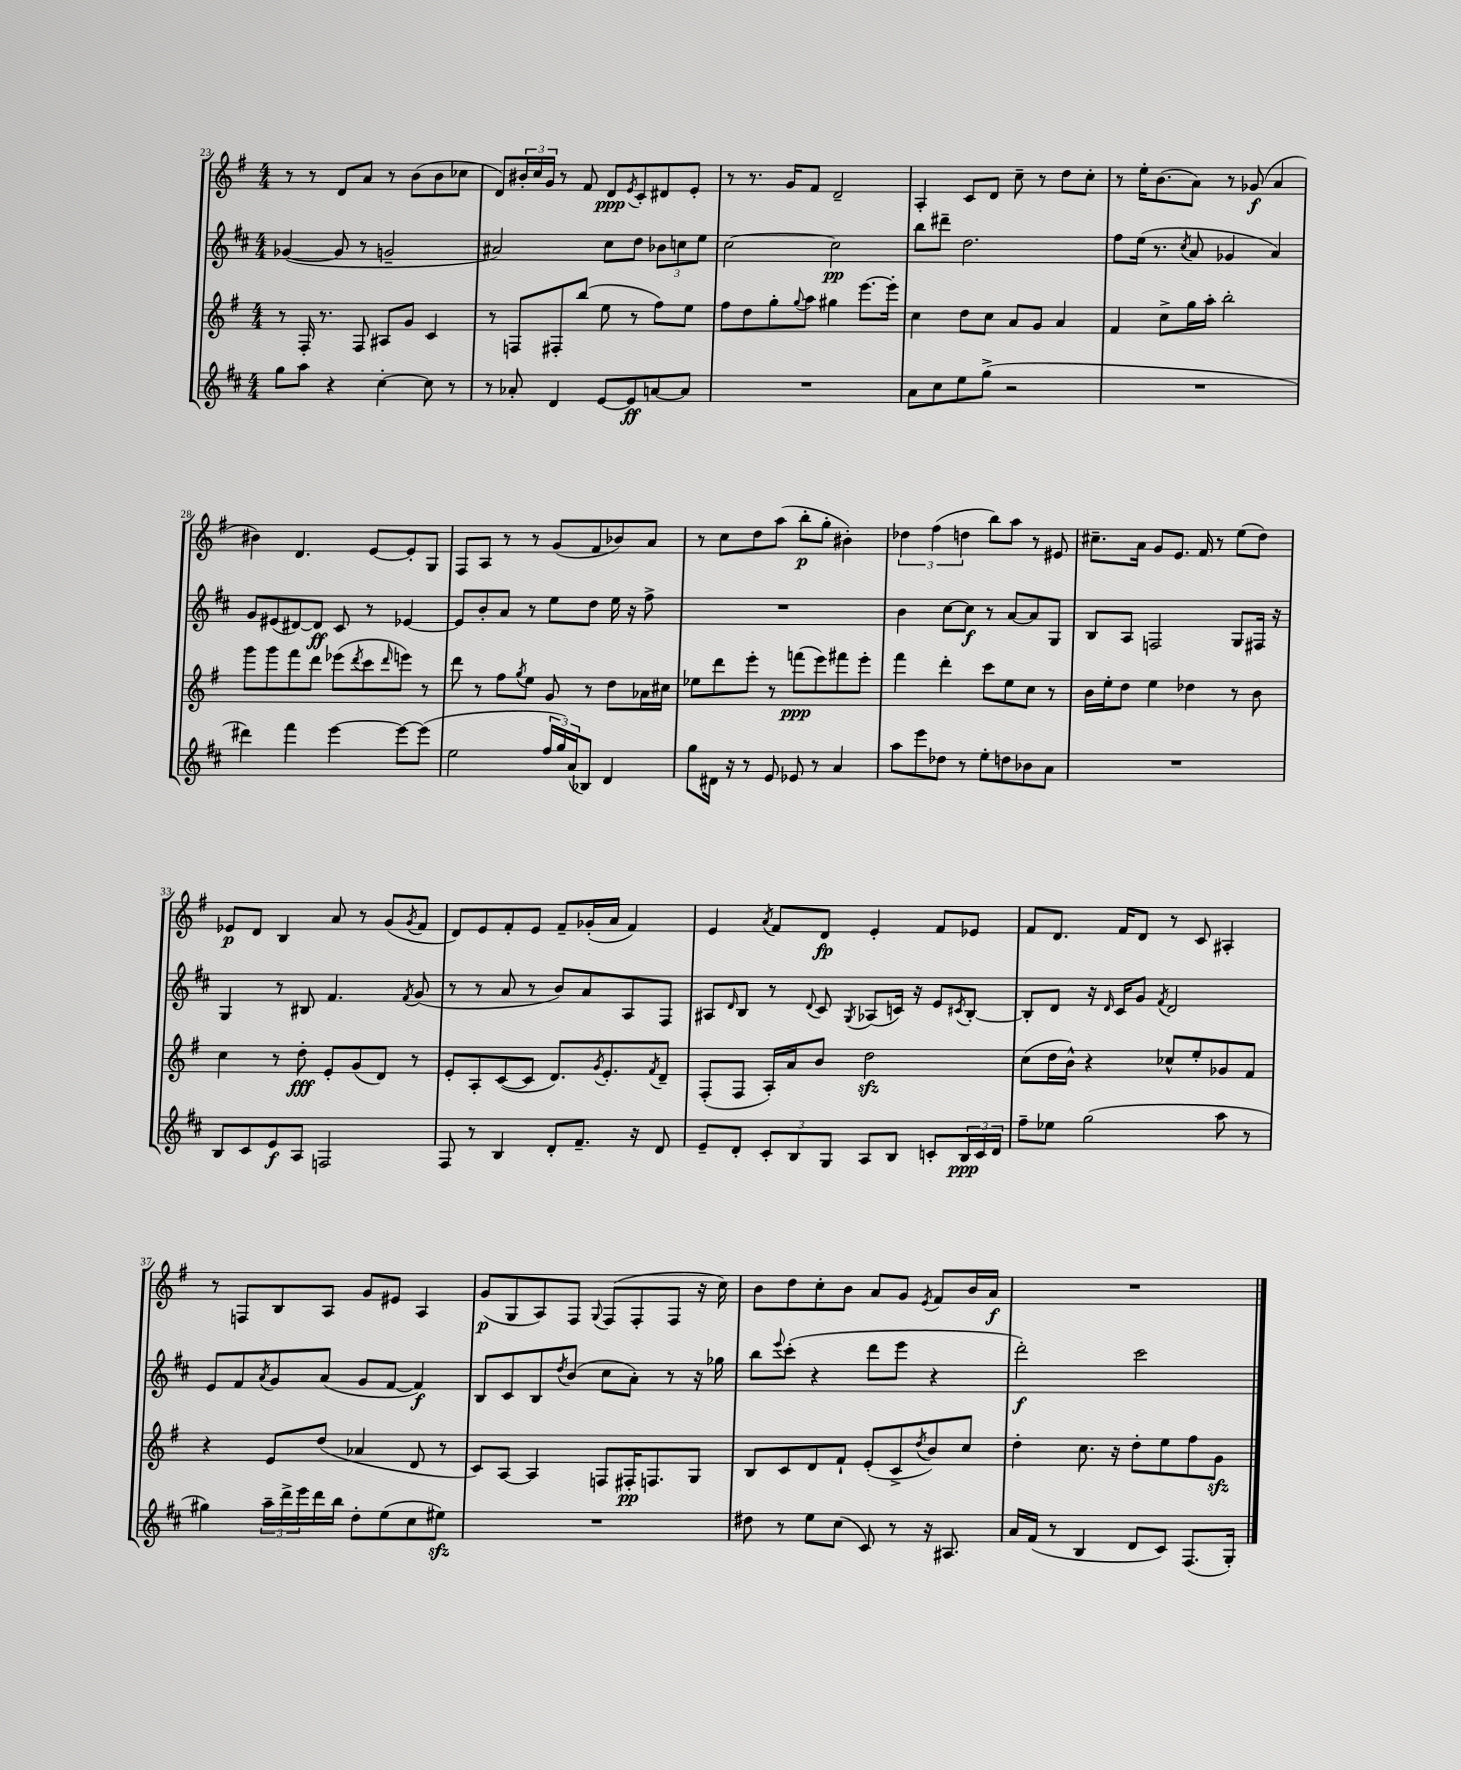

**kern	**dynam	**kern	**dynam	**kern	**dynam	**kern	**dynam
*part4	*part4	*part3	*part3	*part2	*part2	*part1	*part1
*staff4	*staff4	*staff3	*staff3	*staff2	*staff2	*staff1	*staff1
*clefG2	*	*clefG2	*	*clefG2	*	*clefG2	*
*k[f#c#]	*	*k[f#]	*	*k[f#c#]	*	*k[f#]	*
*M4/4	*	*M4/4	*	*M4/4	*	*M4/4	*
=23	=23	=23	=23	=23	=23	=23	=23
8gg\L	.	8r	.	([4g-X/	.	8r	.
8aa\J	.	16F#'/	.	.	.	8r	.
.	.	8.r	.	.	.	.	.
4r	.	.	.	8g-/]	.	8d/L	.
.	.	8F#/	.	8r	.	8a/J	.
[4cc#'\	.	8A#X/L	.	2gn~/	.	8r	.
.	.	8g/J	.	.	.	(8b\L	.
8cc#\]	.	4c/	.	.	.	8b\	.
8r	.	.	.	.	.	8cc-X\J	.
=24	=24	=24	=24	=24	=24	=24	=24
8r	.	8r	.	2a#X/)	.	8d/L)	.
8a-X'/	.	8Fn/L	.	.	.	24b#X'/L	.
.	.	.	.	.	.	24cc/	.
.	.	.	.	.	.	24g/JJ	.
4d/	.	8F#X'/	.	.	.	8r	.
.	.	(8bb/J	.	.	.	8f#/	.
[8e/L	.	8ee\	.	8cc#\L	.	8d/L	ppp
.	.	.	.	.	.	8qe/	.
8e/]	ff	8r	.	8dd\J	.	8c'/	.
[8an/	.	8ff#\L)	.	12b-X\L	.	8d#X/	.
.	.	.	.	12ccn\	.	.	.
8a/J]	.	8ee\J	.	.	.	8e'/J	.
.	.	.	.	12ee\J	.	.	.
=25	=25	=25	=25	=25	=25	=25	=25
1r	.	8ff#\L	.	[2cc#\	.	8r	.
.	.	8dd\	.	.	.	8.r	.
.	.	8gg'\	.	.	.	.	.
.	.	.	.	.	.	16g/KL	.
.	.	8qqgg/	.	.	.	.	.
.	.	8aa\J	.	.	.	8f#/J	.
.	.	4gg#X\	.	2cc#\]	pp	2d~/	.
.	.	[8.eee\L	.	.	.	.	.
.	.	16eee'\Jk]	.	.	.	.	.
=26	=26	=26	=26	=26	=26	=26	=26
8a\L	.	4cc\	.	8bb\L	.	4A'/	.
8cc#\	.	.	.	8ddd#X~\J	.	.	.
8ee\	.	8dd\L	.	2.dd\	.	8c/L	.
(8gg^\J	.	8cc\J	.	.	.	8d/J	.
2r	.	8a/L	.	.	.	8cc~\	.
.	.	8g/J	.	.	.	8r	.
.	.	4a/	.	.	.	8dd\L	.
.	.	.	.	.	.	8cc'\J	.
=27	=27	=27	=27	=27	=27	=27	=27
1r	.	4f#/	.	8ff#\L	.	8r	.
.	.	.	.	(16ee\Jk	.	16ee'\KL	.
.	.	.	.	8.r	.	(8.b\	.
.	.	8cc^\L	.	.	.	.	.
.	.	.	.	8qcc#/	.	.	.
.	.	16gg\L	.	8a/	.	8a\J)	.
.	.	16aa'\JJ	.	.	.	.	.
.	.	2bb'\	.	4g-X/	.	8r	.
.	.	.	.	.	.	(8g-X/	f
.	.	.	.	4a/)	.	4a/	.
!!LO:LB:g=z
=28	=28	=28	=28	=28	=28	=28	=28
4ddd#X\)	.	8ggg\L	.	8g/L	.	4b#X\)	.
.	.	8ggg\	.	(8e#X/	.	.	.
4fff#\	.	8fff#\	.	[8d#X/)	.	4.d/	.
.	.	8ddd\J	.	8d#/J]	ff	.	.
[4eee\	.	(8eee-X\L	.	8c#/	.	.	.
.	.	8qddd/	.	.	.	.	.
.	.	8ccc\	.	8r	.	[8e/L	.
.	.	16qqddd/	.	.	.	.	.
8eee\L_	.	8eeen\J)	.	[4e-X/	.	8e'/]	.
(8eee\J]	.	8r	.	.	.	8G/J	.
=29	=29	=29	=29	=29	=29	=29	=29
2ee\	.	8ddd\	.	8e-/L]	.	8F#/L	.
.	.	8r	.	8b'/	.	8A/J	.
.	.	8ff#\L	.	8a/J	.	8r	.
.	.	8qgg/	.	.	.	.	.
.	.	8ee\J	.	8r	.	8r	.
24ff#/LL	.	8g/	.	8ee\L	.	(8g/L	.
24gg/)	.	.	.	.	.	.	.
(24a/J	.	.	.	.	.	.	.
8B-X/J)	.	8r	.	8dd\J	.	8f#/	.
4d/	.	8dd\L	.	16ee\	.	8b-X/)	.
.	.	.	.	16r	.	.	.
.	.	16a-X\L	.	8ff#^\	.	8a/J	.
.	.	16cc#X\JJ	.	.	.	.	.
=30	=30	=30	=30	=30	=30	=30	=30
8gg\L	.	8ee-X\L	.	1r	.	8r	.
16d#X\Jk	.	8ddd\	.	.	.	8cc\L	.
16r	.	.	.	.	.	.	.
8r	.	8eee'\J	.	.	.	8dd\	.
8e/	.	8r	.	.	.	(8aa\J	.
8e-X/	.	(8fffn\L	ppp	.	.	8bb'\L	p
8r	.	8eee\)	.	.	.	8gg'\J	.
4a/	.	8fff#X\	.	.	.	4b#X'\)	.
.	.	8eee'\J	.	.	.	.	.
=31	=31	=31	=31	=31	=31	=31	=31
8aa\L	.	4fff#\	.	4b\	.	6dd-X\	.
8eee\	.	.	.	.	.	.	.
.	.	.	.	.	.	(6ff#\	.
8dd-X\J	.	4ddd'\	.	[8cc#\L	.	.	.
.	.	.	.	.	.	6ddn\	.
8r	.	.	.	8cc#\J]	f	.	.
8ee'\L	.	8ccc\L	.	8r	.	8bb\L)	.
8ddn\	.	8ee\	.	[8a/L	.	8aa\J	.
8b-X\	.	8cc\J	.	8a/]	.	8r	.
8a\J	.	8r	.	8G/J	.	8e#X/	.
=32	=32	=32	=32	=32	=32	=32	=32
1r	.	16b\LL	.	8B/L	.	8.cc#X~\L	.
.	.	16ee'\J	.	.	.	.	.
.	.	8dd\J	.	8A/J	.	.	.
.	.	.	.	.	.	16a\Jk	.
.	.	4ee\	.	2Fn/	.	8g/L	.
.	.	.	.	.	.	8.e/J	.
.	.	4dd-X\	.	.	.	.	.
.	.	.	.	.	.	16f#/	.
.	.	.	.	.	.	8r	.
.	.	8r	.	8G/L	.	(8ee\L	.
.	.	8b\	.	16F#X/Jk	.	8dd\J)	.
.	.	.	.	16r	.	.	.
!!LO:LB:g=z
=33	=33	=33	=33	=33	=33	=33	=33
8B/L	.	4cc\	.	4G/	.	8e-X/L	p
8c#/	.	.	.	.	.	8d/J	.
8e/	f	8r	.	8r	.	4B/	.
8A/J	.	8dd'\	fff	8B#X/	.	.	.
2Fn/	.	8e'/L	.	4.f#/	.	8a/	.
.	.	(8g/	.	.	.	8r	.
.	.	8d/J)	.	.	.	(8g/L	.
.	.	.	.	8qf#/	.	8qg/	.
.	.	8r	.	(8g/	.	8f#/J	.
=34	=34	=34	=34	=34	=34	=34	=34
8F#/	.	8e'/L	.	8r	.	8d/L)	.
8r	.	8A'/	.	8r	.	8e/	.
4B/	.	([8c/	.	8a/	.	8f#'/	.
.	.	8c/J]	.	8r	.	8e/J	.
8d'/L	.	8.d/L)	.	8b/L)	.	8f#~/L	.
8.f#~/J	.	.	.	8a/	.	(16g-X'/L	.
.	.	8qg/	.	.	.	.	.
.	.	8.e'/	.	.	.	16a/JJ	.
.	.	.	.	8A/	.	4f#/)	.
16r	.	.	.	.	.	.	.
.	.	8qf#/	.	.	.	.	.
8d/	.	8d~/J	.	8F#/J	.	.	.
=35	=35	=35	=35	=35	=35	=35	=35
8e~/L	.	(8F#'/L	.	8A#X/L	.	4e/	.
.	.	.	.	16qqd/	.	.	.
8d'/J	.	8F#/J	.	8B/J	.	.	.
.	.	.	.	.	.	8qa/	.
12c#'/L	.	16A'/LL)	.	8r	.	8f#/L	.
.	.	16a/J	.	.	.	.	.
12B/	.	.	.	.	.	.	.
.	.	.	.	8qqd/	.	.	.
.	.	8b/J	.	8c#/	.	8d/J	fp
12G/J	.	.	.	.	.	.	.
.	.	.	.	8qG/	.	.	.
8A/L	.	2ddzz\	.	(8A-X/L	.	4e'/	.
8B/J	.	.	.	16cn/Jk)	.	.	.
.	.	.	.	16r	.	.	.
8cn'/L	.	.	.	8e/L	.	8f#/L	.
.	.	.	.	8qc#X/	.	.	.
24B/L	ppp	.	.	[8B'/J	.	8e-X/J	.
24c/	.	.	.	.	.	.	.
24d/JJ	.	.	.	.	.	.	.
=36	=36	=36	=36	=36	=36	=36	=36
8ff#~\L	.	(8cc\L	.	8B'/L]	.	8f#/L	.
8ee-X\J	.	16dd\L	.	8d/J	.	8.d/J	.
.	.	16b^^\JJ)	.	.	.	.	.
(2gg\	.	4r	.	16r	.	.	.
.	.	.	.	16qqd/	.	.	.
.	.	.	.	16c#/KL	.	16f#/KL	.
.	.	.	.	8g/J	.	8d/J	.
.	.	.	.	8qf#/	.	.	.
.	.	8cc-X^^/L	.	2d/	.	8r	.
.	.	8ee'/	.	.	.	8c/	.
8aa\	.	8g-X/	.	.	.	4A#X'/	.
8r	.	8f#/J	.	.	.	.	.
!!LO:LB:g=z
=37	=37	=37	=37	=37	=37	=37	=37
4gg#X\)	.	4r	.	8e/L	.	8r	.
.	.	.	.	8f#/	.	8Fn/L	.
.	.	.	.	8qa/	.	.	.
24aa~\LL	.	8e/L	.	8g/	.	8B/	.
24ddd^\	.	.	.	.	.	.	.
24eee\	.	.	.	.	.	.	.
16ddd\	.	(8dd/J	.	(8a/J	.	8A/J	.
16bb\JJ	.	.	.	.	.	.	.
8dd'\L	.	4a-X/	.	8g/L	.	8g/L	.
(8ee\	.	.	.	[8f#/J	.	8e#X/J	.
8cc#\	.	8d/	.	4f#/])	f	4A/	.
8ee#Xzz\J)	.	8r	.	.	.	.	.
=38	=38	=38	=38	=38	=38	=38	=38
1r	.	8c/L)	.	8B/L	.	(8g/L	p
.	.	[8A/J	.	8c#/	.	8G/	.
.	.	4A/]	.	8B/	.	8A/)	.
.	.	.	.	8qdd/	.	.	.
.	.	.	.	(8b/J	.	8F#/J	.
.	.	.	.	.	.	8qqG/	.
.	.	8Fn/L	.	8cc#\L	.	(8F#/L	.
.	.	16F#X'/K	pp	8a'\J)	.	8F#'/	.
.	.	8.Fn/	.	.	.	.	.
.	.	.	.	8r	.	8F#/J	.
.	.	8G/J	.	16r	.	16r	.
.	.	.	.	16gg-X\	.	16cc\)	.
=39	=39	=39	=39	=39	=39	=39	=39
8dd#X\	.	8B/L	.	8bb\L	.	8b\L	.
.	.	.	.	8qqeee/	.	.	.
8r	.	8c/	.	(8ccc#'\J	.	8dd\	.
8ee\L	.	8d/	.	4r	.	8cc'\	.
(8cc#\J	.	8f#`/J	.	.	.	8b\J	.
8c#/)	.	(8e'/L	.	8ddd\L	.	8a/L	.
8r	.	8c^/	.	8eee\J	.	8g/J	.
.	.	8qdd/	.	.	.	8qe/	.
16r	.	8b/)	.	4r	.	8f#/L	.
8.A#X/	.	.	.	.	.	.	.
.	.	8cc/J	.	.	.	16b/L	.
.	.	.	.	.	.	16a/JJ	f
=40	=40	=40	=40	=40	=40	=40	=40
16a/LL	.	4dd'\	.	2ddd'\)	f	1r	.
(16f#/JJ	.	.	.	.	.	.	.
8r	.	.	.	.	.	.	.
4B/	.	8.cc\	.	.	.	.	.
.	.	16r	.	.	.	.	.
8d/L	.	8dd'\L	.	2ccc#\	.	.	.
8c#/J)	.	8ee\	.	.	.	.	.
(8.F#/L	.	8ff#\	.	.	.	.	.
.	.	8gzz\J	.	.	.	.	.
16G'/Jk)	.	.	.	.	.	.	.
==	==	==	==	==	==	==	==
*-	*-	*-	*-	*-	*-	*-	*-
